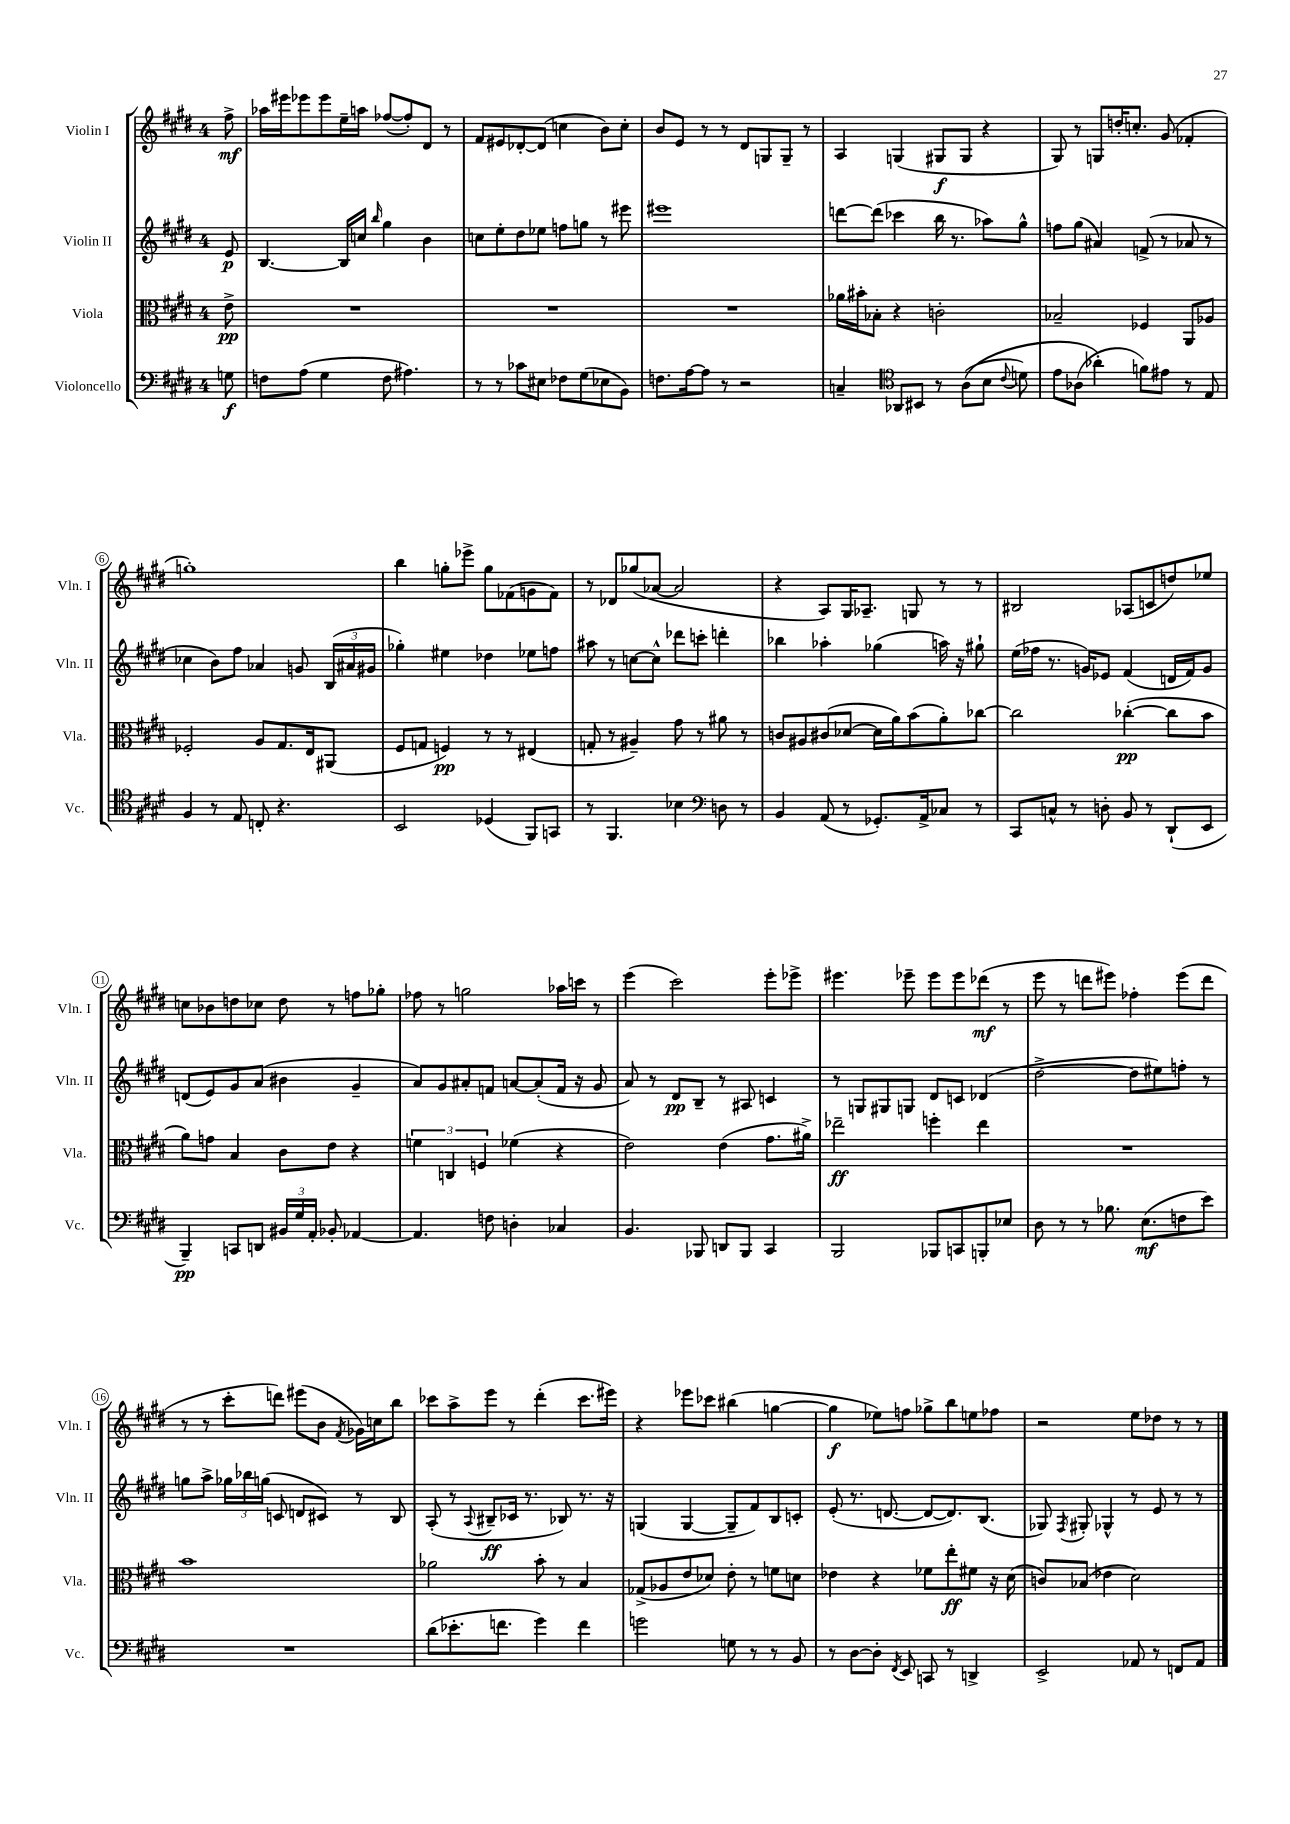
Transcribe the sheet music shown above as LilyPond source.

<<
\new StaffGroup <<
\new Staff = "s0" \with { instrumentName = "Violin I" shortInstrumentName = "Vln. I" } {
    \clef treble \key e \major \once \override Staff.TimeSignature.style = #'single-digit \time 4/4 \partial 8
    \autoBeamOff fis''8->\mf |
    aes''16[ eis'''16 ees'''8 ees'''8 e''16-- a''16] fes''8[~( fes''8-.) dis'8] r8 |
    fis'8[ eis'8 des'8~-. des'8]( c''4 b'8[) c''8]-. |
    b'8[ e'8] r8 r8 dis'8[ g8 g8]-- r8 |
    a4 g4( gis8[\f gis8] r4 |
    gis8) r8 g8[ d''16-. c''8.]-. gis'8( fes'4-. |
    g''1-.) |
    b''4 g''8[-. ees'''8]-> g''8[ fes'8( g'8 fes'8]) |
    r8 des'8[ ges''8( aes'8]~ aes'2 |
    r4 a8[) gis16 aes8.]-- g8 r8 r8 |
    bis2 aes8[( c'8 d''8) ees''8] |
    c''8[ bes'8 d''8 ces''8] d''8 r8 f''8[ ges''8]-. |
    fes''8 r8 g''2 aes''16[ c'''16] r8 |
    e'''4( cis'''2) e'''8[-. ees'''8]-> |
    eis'''4. ees'''8-- ees'''8[ ees'''8 des'''8]\mf( r8 |
    e'''8 r8 d'''8[ eis'''8]) fes''4-. eis'''8[( d'''8] |
    r8 r8 cis'''8[-. d'''8]) eis'''8[( b'8] \acciaccatura { fis'8 } ges'16[) c''16 b''8] |
    ces'''8[ a''8-> e'''8] r8 dis'''4-.( ces'''8.[ eis'''16]) |
    r4 ees'''8[ ces'''8] bis''4( g''4~ |
    g''4\f ees''8[) f''8] ges''8[-> b''8 e''8 fes''8] |
    r2 e''8[ des''8] r8 r8 \bar "|." |
}
\new Staff = "s1" \with { instrumentName = "Violin II" shortInstrumentName = "Vln. II" } {
    \clef treble \key e \major \once \override Staff.TimeSignature.style = #'single-digit \time 4/4 \partial 8
    \autoBeamOff e'8\p |
    b4.~ b16[ c''16] \grace { b''16 } gis''4 b'4 |
    c''8[ e''8-. dis''8 ees''8] f''8[ g''8] r8 eis'''8 |
    eis'''1 |
    d'''8[~ d'''8]( ces'''4 b''16 r8. aes''8[) gis''8]-^ |
    f''8[ gis''8]( ais'4) f'8->( r8 aes'8 r8 |
    ces''4 b'8[) fis''8] aes'4 g'8 \tuplet 3/2 { b16[( ais'16 gis'16] } |
    ges''4-.) eis''4 des''4 ees''8[ f''8] |
    ais''8 r8 c''8[~ c''8]-^ des'''8[ c'''8]-. d'''4-. |
    bes''4 aes''4-. ges''4( a''16) r16 gis''8-! |
    e''16[( fes''16] r8. g'16[) ees'8] fis'4( d'16[ fis'16) g'8] |
    d'8[( e'8) gis'8 a'8]( bis'4 gis'4-- |
    a'8[) gis'8 ais'8-. f'8] a'8[~ a'8-.( f'16] r16 gis'8 |
    a'8) r8 dis'8[\pp b8]-- r8 ais8 c'4 |
    r8 g8[ gis8 g8] dis'8[ c'8] des'4( |
    dis''2~-> dis''8[ eis''8) f''8]-. r8 |
    g''8[ a''8]-> \tuplet 3/2 { ges''16[ bes''16 g''16]( } c'8 d'8[ cis'8]) r8 b8 |
    a8-.( r8 \appoggiatura { a8 } bis8[--\ff ces'16] r8. bes8) r8. r16 |
    g4( g4~ g8[-- fis'8) b8 c'8]-. |
    e'8-.( r8. d'8.~ d'8[~ d'8.) b8.]( |
    ges8) \acciaccatura { fis8 } gis8-. ges4-^ r8 e'8 r8 r8 \bar "|." |
}
\new Staff = "s2" \with { instrumentName = "Viola" shortInstrumentName = "Vla." } {
    \clef alto \key e \major \once \override Staff.TimeSignature.style = #'single-digit \time 4/4 \partial 8
    \autoBeamOff e'8->\pp |
    R1 |
    R1 |
    R1 |
    aes'16[ bis'16-. bes8]-. r4 c'2-. |
    bes2-- fes4 a,8[ aes8] |
    fes2-. a8[ gis8. e16 ais,8]( |
    fis8[ g8] f4\pp) r8 r8 eis4( |
    g8-. r8 ais4--) gis'8 r8 ais'8 r8 |
    c'8[ ais8 cis'8( des'8]~ des'16[ a'16) b'8( a'8-.) ces''8]~ |
    ces''2 ces''4~-.\pp( ces''8[ b'8] |
    a'8[) g'8] b4 cis'8[ e'8] r4 |
    \tuplet 3/2 { f'4 c4 f4 } fes'4( r4 |
    e'2) e'4( gis'8.[ ais'16]->) |
    ees''2--\ff f''4-. ees''4 |
    R1 |
    b'1 |
    aes'2 b'8-. r8 b4 |
    ges8[->( aes8 e'8 des'8]) e'8-. r8 f'8[ d'8] |
    ees'4 r4 fes'8[ e''8-.\ff fis'8] r16 dis'16( |
    c'8[) bes8]( ees'4 dis'2) \bar "|." |
}
\new Staff = "s3" \with { instrumentName = "Violoncello" shortInstrumentName = "Vc." } {
    \clef bass \key e \major \once \override Staff.TimeSignature.style = #'single-digit \time 4/4 \partial 8
    \autoBeamOff g8\f |
    f8[ a8]( gis4 f8 ais4.) |
    r8 r8 ces'8[ eis8] fes8[ gis8( ees8 b,8]) |
    f8.[ a16~ a8] r8 r2 |
    c4-- \clef tenor aes,8[ bis,8] r8 a8[(\( b8] \appoggiatura { cis'8 } d'8) |
    e'8[ aes8]( aes'4-.\) f'8[) eis'8] r8 e8 |
    fis4 r8 e8 c8-. r4. |
    b,2 des4( fis,8[) g,8] |
    r8 fis,4. bes4 \clef bass d8 r8 |
    b,4 a,8( r8 ges,8.[-.) a,16-> ces8] r8 |
    cis,8[ c8]-^ r8 d8-. b,8 r8 dis,8[-!( e,8] |
    b,,4--\pp) c,8[ d,8] \tuplet 3/2 { bis,16[ gis16 a,16]-. } bes,8-. aes,4~ |
    aes,4. f8 d4-. ces4 |
    b,4. bes,,8 d,8[ bes,,8] cis,4 |
    b,,2 bes,,8[ c,8 b,,8-. ees8] |
    dis8 r8 r8 bes8. e8.[\mf( f8 e'8]) |
    R1 |
    dis'8[( ees'8.-. f'8.] gis'4) f'4 |
    g'2 g8 r8 r8 b,8 |
    r8 dis8[~ dis8]-. \acciaccatura { fis,8 } e,8 c,8 r8 d,4-> |
    e,2-> aes,8 r8 f,8[ aes,8] \bar "|." |
}
>>
>>
\layout { \context { \Score \override BarNumber.stencil = #(make-stencil-circler 0.1 0.3 ly:text-interface::print) } }
